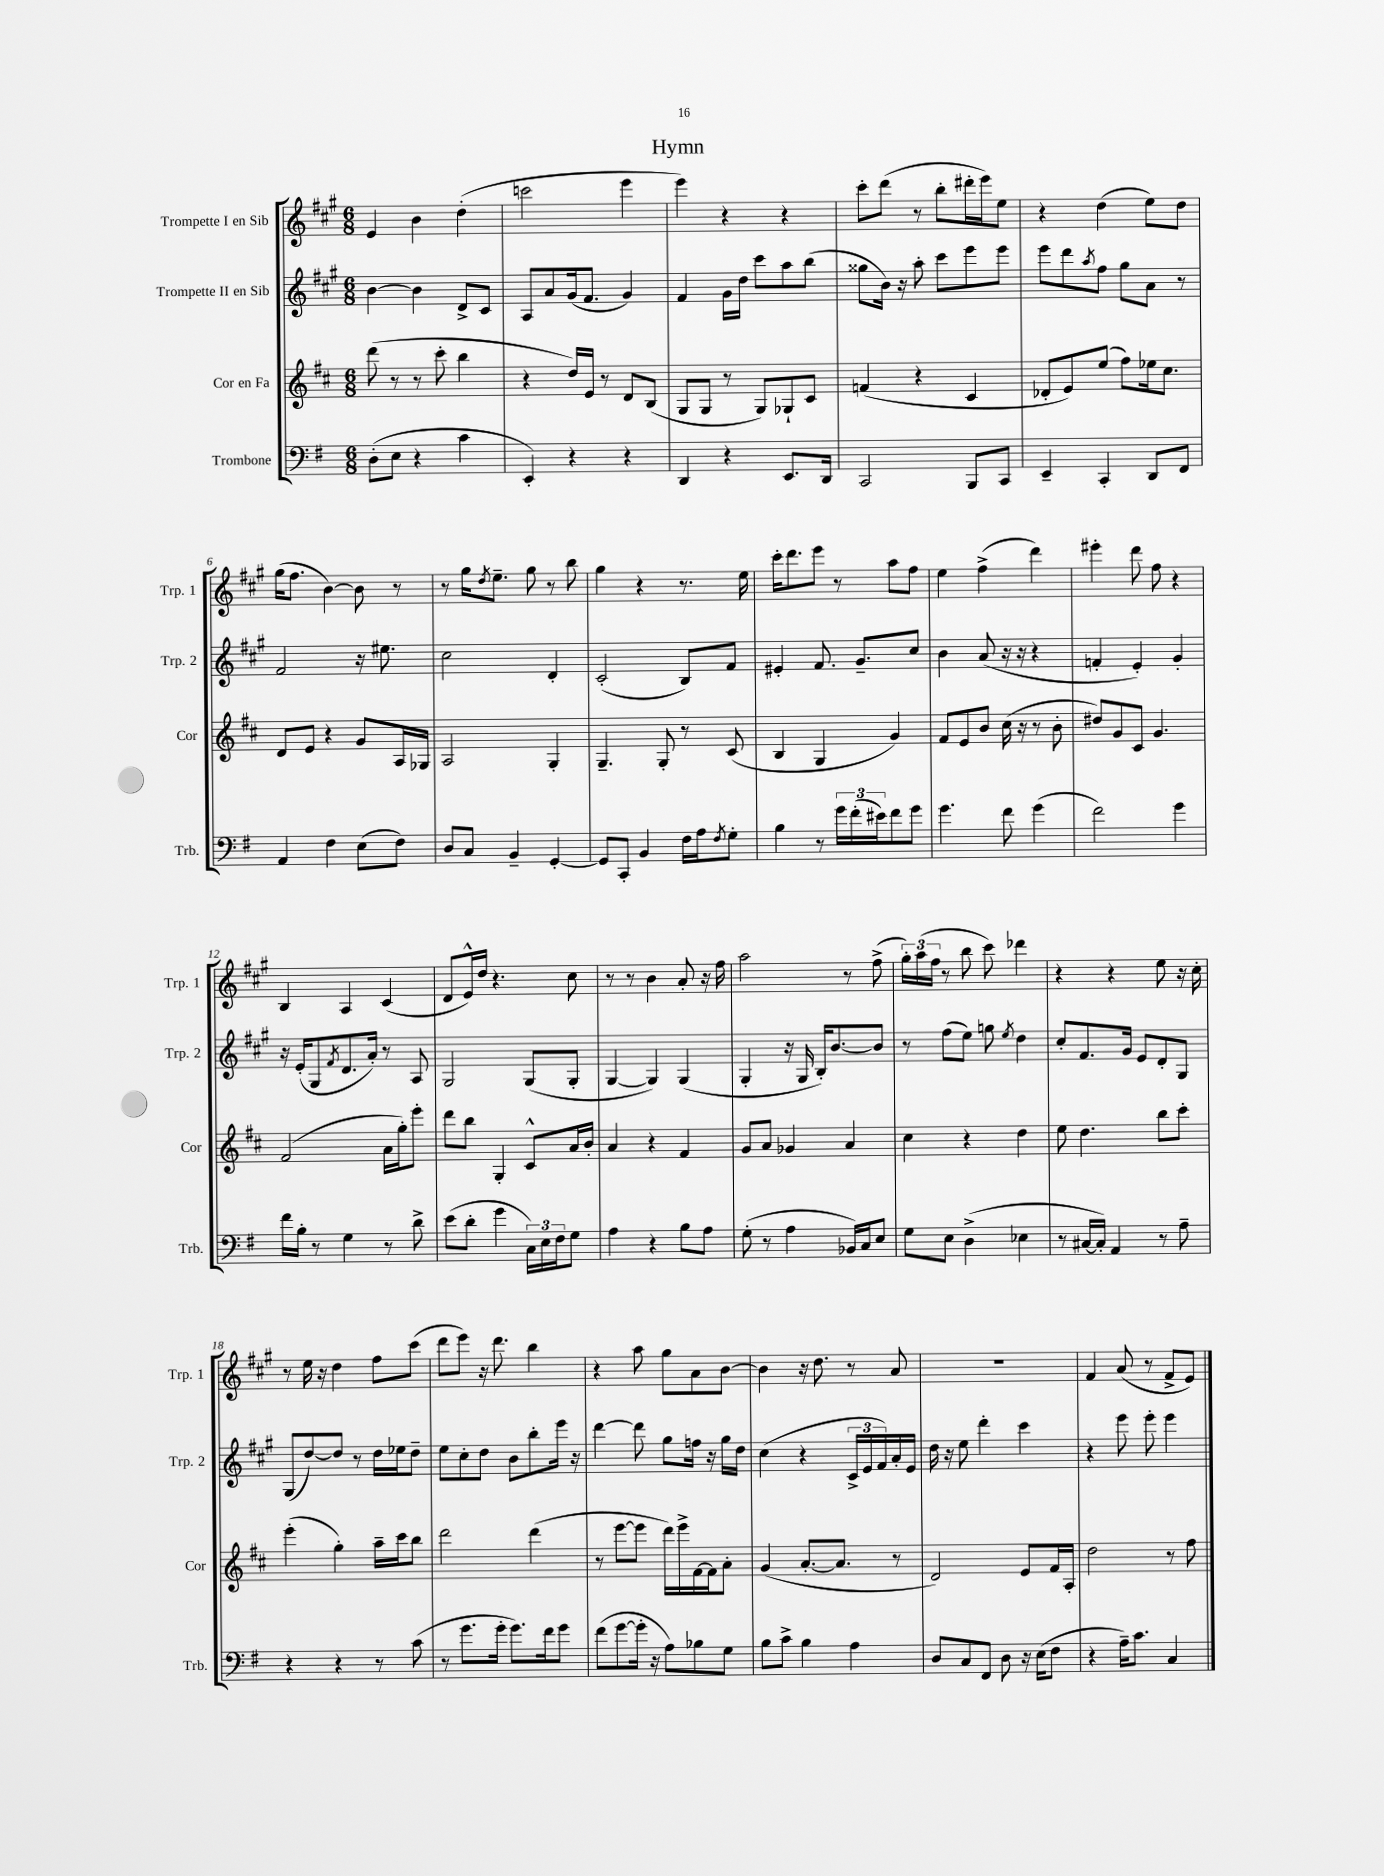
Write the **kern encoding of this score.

**kern	**kern	**kern	**kern
*part4	*part3	*part2	*part1
*staff4	*staff3	*staff2	*staff1
*I"Trombone	*I"Cor en Fa	*I"Trompette II en Sib	*I"Trompette I en Sib
*I'Trb.	*I'Cor	*I'Trp. 2	*I'Trp. 1
*clefF4	*clefG2	*clefG2	*clefG2
*k[f#]	*k[f#c#]	*k[f#c#g#]	*k[f#c#g#]
*M6/8	*M6/8	*M6/8	*M6/8
=1	=1	=1	=1
(8D'\L	(8ddd\	[4b\	4e/
8E\J	8r	.	.
4r	8r	4b\]	4b\
.	8ccc#'\	.	.
4c\	4bb\	8d^/L	(4dd'\
.	.	8c#/J	.
=2	=2	=2	=2
4EE'/)	4r	8A/L	2cccn\
.	.	8a/	.
4r	16dd/LL)	(16g#/k	.
.	16e/JJ	8.f#/J	.
.	8r	.	.
4r	8d/L	4g#/)	4eee\
.	(8B/J	.	.
=3	=3	=3	=3
4DD/	8G/L	4f#/	4eee\)
.	8G/J	.	.
4r	8r	16g#\LL	4r
.	.	16dd\JJ	.
.	8G/L)	8ccc#\L	.
8.EE/L	8G-X`/	8aa\	4r
.	8c#/J	(8bb\J	.
16DD/Jk	.	.	.
=4	=4	=4	=4
2CC/	(4fn/	8gg##X\L	8ccc#'\L
.	.	16b\Jk)	(8ddd\J
.	.	16r	.
.	4r	8aa'\	8r
.	.	8ccc#\L	8bb'\L
8BBB/L	4c#/	8eee\	16ddd#X'\L
.	.	.	16eee\J)
8CC/J	.	8eee\J	8ee\J
=5	=5	=5	=5
4EE~/	8d-X'/L	8eee\L	4r
.	8e/)	8ddd\	.
.	.	8qaa/	.
4CC'/	(8ee/J	8ff#\J	(4dd\
.	8ff#\L)	8gg#\L	.
8DD/L	16ee-X\k	8a\J	8ee\L)
.	8.cc#\J	.	.
8FF#/J	.	8r	8dd\J
!!LO:LB:g=z
=6	=6	=6	=6
4AA/	8d/L	2f#/	(16gg#\KL
.	.	.	8.ff#\J
.	8e/J	.	.
4F#\	4r	.	[4b\)
(8E\L	8g/L	16r	8b\]
.	.	8.ee#X\	.
8F#\J)	16A/L	.	8r
.	16G-X/JJ	.	.
=7	=7	=7	=7
8D/L	2A/	2cc#\	8r
8C/J	.	.	16gg#\KL
.	.	.	8qdd/
.	.	.	8.ee~\J
4BB~/	.	.	.
.	.	.	8gg#\
[4GG'/	4G'/	4d'/	8r
.	.	.	8bb\
=8	=8	=8	=8
8GG/L]	4.G~/	(2c#'/	4gg#\
8CC'/J	.	.	.
4BB/	.	.	4r
.	8G'/	.	.
16F#\LL	8r	8B/L)	8.r
16A\J	.	.	.
8qF#/	.	.	.
8G'\J	(8c#/	8f#/J	.
.	.	.	16ee\
=9	=9	=9	=9
4B\	4B/	4e#X'/	16ccc#'\KL
.	.	.	8.ddd\
8r	4G/	8.f#/	8eee\J
24g\LL	.	.	8r
(24f#'\	.	.	.
.	.	8.g#~/L	.
24e#X\J)	.	.	.
8f#\	4g/)	.	8aa\L
8g\J	.	8cc#/J	8ff#\J
=10	=10	=10	=10
4.g\	8f#/L	4b\	4ee\
.	8e/	.	.
.	8b/J	(8a/	(4ff#^\
8f#\	(16cc#\	16r	.
.	16r	16r	.
(4g\	8r	4r	4ddd\)
.	8b'\	.	.
=11	=11	=11	=11
2f#\)	8dd#X/L)	4fn'/	4eee#X'\
.	8g/	.	.
.	8c#/J	4e'/)	8ddd\
.	4.g/	.	8ff#\
4g\	.	4g#'/	4r
!!LO:LB:g=z
=12	=12	=12	=12
16f#\LL	(2f#/	16r	4B/
16B'\JJ	.	(16e'/KL	.
8r	.	8G#/	.
.	.	8qf#/	.
4G\	.	8.d/	4A/
.	.	16a'/Jk)	.
8r	16a\LL	8r	(4c#/
.	16gg'\J)	.	.
8d^\	8eee'\J	8A/	.
=13	=13	=13	=13
(8e\L	8ddd\L	2G#/	8d/L
8d'\J	8bb\J	.	16e^^/L)
.	.	.	16dd/JJ
4g\	4G'/	.	4.r
24C\LL)	8c#^^/L	(8G#/L	.
24E\	.	.	.
24F#\J	.	.	.
8G\J	16a/L	8G#'/J	8cc#\
.	16b'/JJ	.	.
=14	=14	=14	=14
4A\	4a/	[4G#/	8r
.	.	.	8r
4r	4r	4G#/])	4b\
8B\L	4f#/	(4G#/	8a'/
8A\J	.	.	16r
.	.	.	16ff#\
=15	=15	=15	=15
(8G'\	8g/L	4G#'/	2aa\
8r	8a/J	.	.
4A\	4g-X/	16r	.
.	.	16G#/	.
.	.	16B'/KL)	.
.	.	[8.b/	.
16BB-X/LL)	4a/	.	8r
16C/J	.	.	.
8E/J	.	8b/J]	(8ff#^\
=16	=16	=16	=16
8G\L	4cc#\	8r	24gg#'\LL)
.	.	.	(24aa\
.	.	.	24ff#\JJ
8E\J	.	(8ff#\L	8r
(4D^\	4r	8ee\J)	8bb\
.	.	8ggn\	8ccc#\)
.	.	8qee/	.
4E-X\	4dd\	4dd\	4ddd-X\
=17	=17	=17	=17
8r	8ee\	8cc#'/L	4r
[16C#X/LL	4.dd\	8.f#/	.
16C#'/JJ])	.	.	.
4AA/	.	.	4r
.	.	16g#/Jk	.
.	.	8e/L	.
8r	8bb\L	8d'/	8ee\
8A~\	8ccc#'\J	8G#/J	16r
.	.	.	16cc#'\
!!LO:LB:g=z
=18	=18	=18	=18
4r	(4eee'\	(8G#/L	8r
.	.	[8dd/)	16ee\
.	.	.	16r
4r	4gg'\)	8dd/J]	4dd\
.	.	8r	.
8r	16aa~\LL	16dd\LL	8ff#\L
.	16ccc#\J	16ee-X\J	.
(8c\	8bb\J	8dd~\J	(8ccc#\J
=19	=19	=19	=19
8r	2ddd\	8ee\L	8ddd\L
8.g\L	.	8cc#'\	8eee\J)
.	.	8dd\J	16r
16g'\Jk	.	.	8.ddd\
8.g\L)	.	8b\L	.
.	(4ddd\	8bb'\	4bb\
16f#\k	.	.	.
8g\J	.	16eee\Jk	.
.	.	16r	.
=20	=20	=20	=20
(8f#\L	8r	[4ddd\	4r
[8g\	[8eee\L	.	.
16g'\Jk]	8eee\J]	8ddd\]	8aa\
16r	.	.	.
8A\L)	16ddd\LL)	8gg#\L	8gg#\L
.	16eee^\	.	.
8B-X\	[16f#\	16ffn\Jk	8a\
.	16f#\J]	16r	.
8G\J	8a'\J	16gg#\LL	[8b\J
.	.	16dd\JJ	.
=21	=21	=21	=21
8B\L	(4g/	(4cc#\	4b\]
8c^\J	.	.	.
4B\	[8.a'/L	4r	16r
.	.	.	8.dd\
.	8.a/J]	.	.
4A\	.	24c#^/LL	8r
.	.	24e/	.
.	.	24f#/)	.
.	8r	16a'/	8a/
.	.	16e/JJ	.
=22	=22	=22	=22
8D/L	2d/)	16dd\	2.r
.	.	16r	.
8C/	.	8ee\	.
8FF#/J	.	4ddd'\	.
8D\	.	.	.
16r	8e/L	4ccc#\	.
(16E\KL	.	.	.
8F#\J	16f#/L	.	.
.	16A'/JJ	.	.
=23	=23	=23	=23
4r	2dd\	4r	4f#/
16A~\KL)	.	8eee\	(8a/
8.c\J	.	.	.
.	.	8eee'\	8r
4C/	8r	4eee\	8f#^/L
.	8ff#\	.	8e/J)
==	==	==	==
*-	*-	*-	*-
